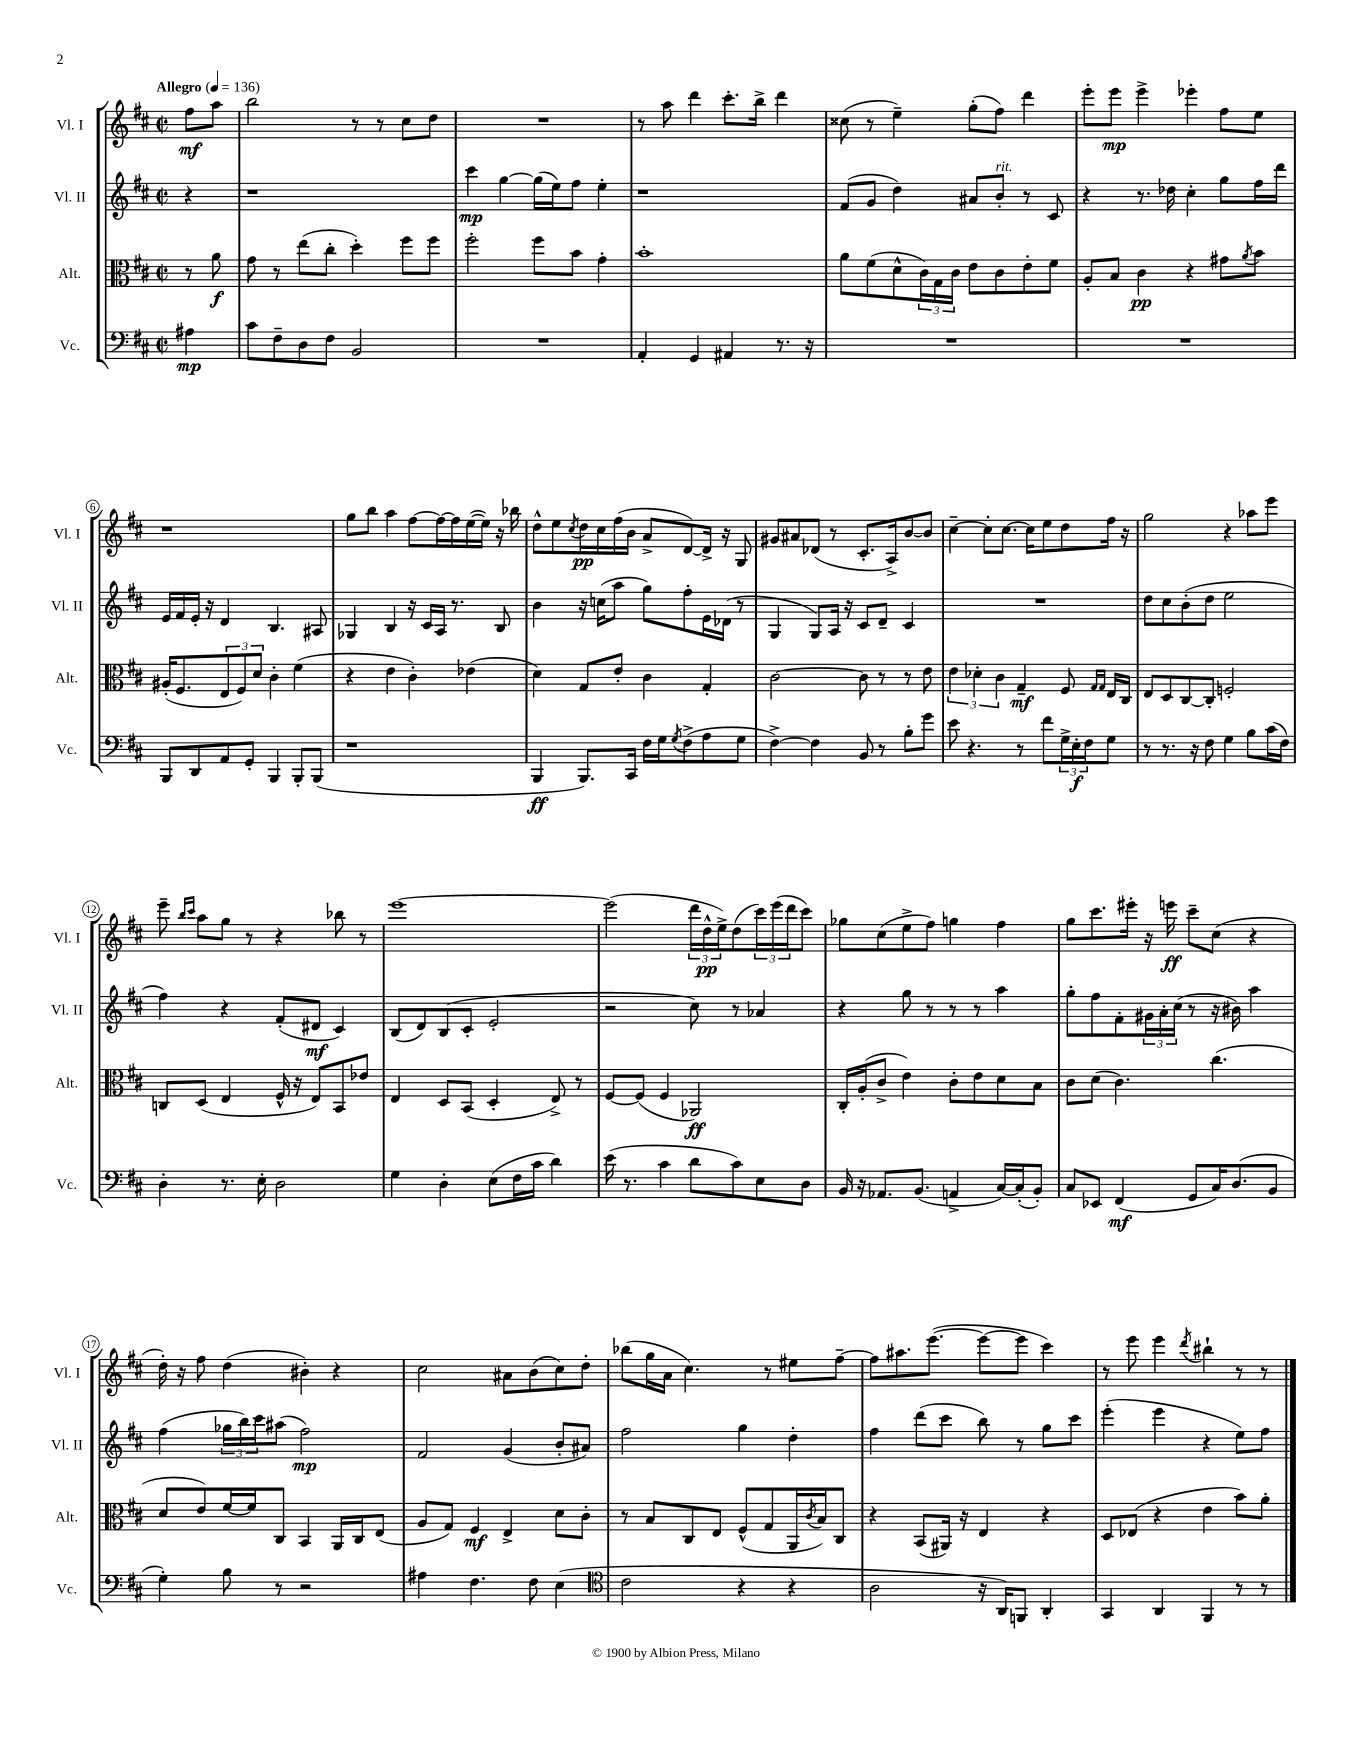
<<
\new StaffGroup <<
\new Staff = "s0" \with { instrumentName = "Vl. I" shortInstrumentName = "Vl. I" } {
    \clef treble \key d \major \defaultTimeSignature \time 2/2 \partial 4 \tempo "Allegro" 4 = 136
    fis''8\mf a''8 |
    b''2 r8 r8 cis''8 d''8 |
    R1 |
    r8 a''8 d'''4 cis'''8.-. b''16-> d'''4 |
    cisis''8( r8 e''4--) g''8-.( fis''8) d'''4 |
    e'''8-. e'''8\mp e'''4-> ees'''4-. fis''8 e''8 |
    r1 |
    g''8 b''8 a''4 fis''8~ fis''16~ fis''16 e''16~( e''16) r16 bes''16 |
    d''8-^ e''8 \acciaccatura { cis''8 } d''16\pp cis''16 fis''16( b'16 a'8-> d'8~) d'16-> r16 g8 |
    gis'8 ais'8 des'8( r8 cis'8.-. a16->) b'8~ b'8 |
    cis''4~-- cis''8-. cis''8.~ cis''16 e''8 d''8 fis''16 r16 |
    g''2 r4 aes''8 e'''8 |
    e'''8-- \grace { b''16 cis'''16 } a''8 g''8 r8 r4 bes''8 r8 |
    e'''1~ |
    e'''2( \tuplet 3/2 { d'''16 d''16-^\pp e''16->) } d''8( \tuplet 3/2 { cis'''16) e'''16( d'''16 } cis'''8) |
    ges''8 cis''8( e''8-> fis''8) g''4 fis''4 |
    g''8 cis'''8. eis'''16-. r16 e'''16\ff cis'''8-- cis''8( r4 |
    d''16-.) r16 fis''8 d''4( bis'4-.) r4 |
    cis''2 ais'8 b'8( cis''8) d''8-. |
    bes''8( g''16 a'16 cis''4.) r8 eis''8 fis''8~-- |
    fis''8 ais''8. e'''8.~( e'''8~ e'''8 cis'''4) |
    r8 e'''8 e'''4 \acciaccatura { d'''8 } bis''4-! r8 r8 \bar "|." |
}
\new Staff = "s1" \with { instrumentName = "Vl. II" shortInstrumentName = "Vl. II" } {
    \clef treble \key d \major \defaultTimeSignature \time 2/2 \partial 4
    r4 |
    r1 |
    cis'''4\mp g''4~ g''16( e''16) fis''8 e''4-. |
    r1 |
    fis'8( g'8 d''4) ais'8 b'8-.^\markup { \italic "rit." } r8 cis'8 |
    r4 r8. des''16 cis''4-. g''8 fis''16 d'''16 |
    e'16 fis'16 e'16-. r16 d'4 b4. ais8 |
    ges4 b4 r16 cis'16 a16 r8. b8 |
    b'4 r16 c''16( a''8 g''8) fis''8-. e'16 des'16( r8 |
    g4 g8) a16 r16 cis'8 d'8-- cis'4 |
    R1 |
    d''8 cis''8 b'8-.( d''8 e''2 |
    fis''4) r4 fis'8-.( dis'8\mf cis'4) |
    b8( d'8) b8( cis'8-. e'2-. |
    r2 cis''8) r8 aes'4 |
    r4 g''8 r8 r8 r8 a''4 |
    g''8-. fis''8 fis'8-. \tuplet 3/2 { gis'16 a'16-. cis''16( } r8 r16 bis'16) a''4 |
    fis''4( \tuplet 3/2 { ges''16 b''16) cis'''16 } ais''8( fis''2\mp) |
    fis'2 g'4( b'8-. ais'8) |
    fis''2 g''4 d''4-. |
    fis''4 d'''8( cis'''8 b''8) r8 g''8 cis'''8 |
    e'''4-.( e'''4 r4 e''8) fis''8 \bar "|." |
}
\new Staff = "s2" \with { instrumentName = "Alt." shortInstrumentName = "Alt." } {
    \clef alto \key d \major \defaultTimeSignature \time 2/2 \partial 4
    r8 a'8\f |
    g'8 r8 e''8( cis''8-. d''4-.) fis''8 fis''8 |
    fis''2-. fis''8 b'8 g'4-. |
    b'1-. |
    a'8 fis'8( d'8-^ \tuplet 3/2 { cis'16) g16 cis'16 } e'8 cis'8 e'8-. fis'8 |
    a8-. b8 cis'4\pp r4 gis'8 \acciaccatura { a'8 } b'8 |
    ais16-.( fis8. \tuplet 3/2 { e8 fis8) d'8 } cis'4-. fis'4( |
    r4 e'4 cis'4-.) ees'4( |
    d'4) g8 e'8-. cis'4 g4-. |
    cis'2~ cis'8 r8 r8 e'8 |
    \tuplet 3/2 { e'4 des'4-. cis'4 } g4--\mf fis8 \grace { g16 g16 } e16 cis16 |
    e8 d8 cis8~ cis8-. f2-. |
    c8 d8( e4 fis16-^ r16 e8) b,8 ees'8 |
    e4 d8 b,8( d4-. e8->) r8 |
    fis8~ fis8( fis4 aes,2\ff) |
    cis16-. a16-.( cis'8-> e'4) cis'8-. e'8 d'8 b8 |
    cis'8 d'8( cis'4.) cis''4.( |
    d'8 e'8) fis'16~ fis'16 cis8 b,4 a,16 cis16 e8( |
    a8 g8) fis4\mf e4-> d'8 cis'8-. |
    r8 b8 cis8 e8 fis8-^( g8 a,16 \acciaccatura { cis'8 } b16) cis8 |
    r4 b,8( ais,16) r16 e4 r4 |
    d8 ees8( r4 e'4 b'8) a'8-. \bar "|." |
}
\new Staff = "s3" \with { instrumentName = "Vc." shortInstrumentName = "Vc." } {
    \clef bass \key d \major \defaultTimeSignature \time 2/2 \partial 4
    ais4\mp |
    cis'8 fis8-- d8 fis8 b,2 |
    R1 |
    a,4-. g,4 ais,4 r8. r16 |
    R1 |
    R1 |
    b,,8 d,8 a,8 g,8-. b,,4 b,,8-. b,,8( |
    r1 |
    b,,4\ff b,,8.) cis,16 fis16 g16 \acciaccatura { g8 } fis8->( a8 g8 |
    fis4~->) fis4 b,8 r8 b8-. g'8 |
    e'8 r4. r8 fis'8 \tuplet 3/2 { g16-> e16-.\f fis16 } g8 |
    r8 r8. r16 fis8 g4 b8 cis'16( fis16) |
    d4-. r8. e16-. d2 |
    g4 d4-. e8( fis16 cis'16 d'4) |
    e'16( r8. cis'4 d'8 cis'8) e8 d8 |
    b,16 r16 aes,8. b,8.( a,4-> cis16~) cis16-.( b,8-.) |
    cis8 ees,8 fis,4\mf( g,8 cis16) d8.( b,8 |
    g4-.) b8 r8 r2 |
    ais4 fis4. fis8 e4( |
    \clef tenor cis'2 r4 r4 |
    a2 r16 a,16) f,8 a,4-. |
    g,4 a,4 fis,4 r8 r8 \bar "|." |
}
>>
>>
\layout { \context { \Score \override BarNumber.stencil = #(make-stencil-circler 0.1 0.3 ly:text-interface::print) } }
